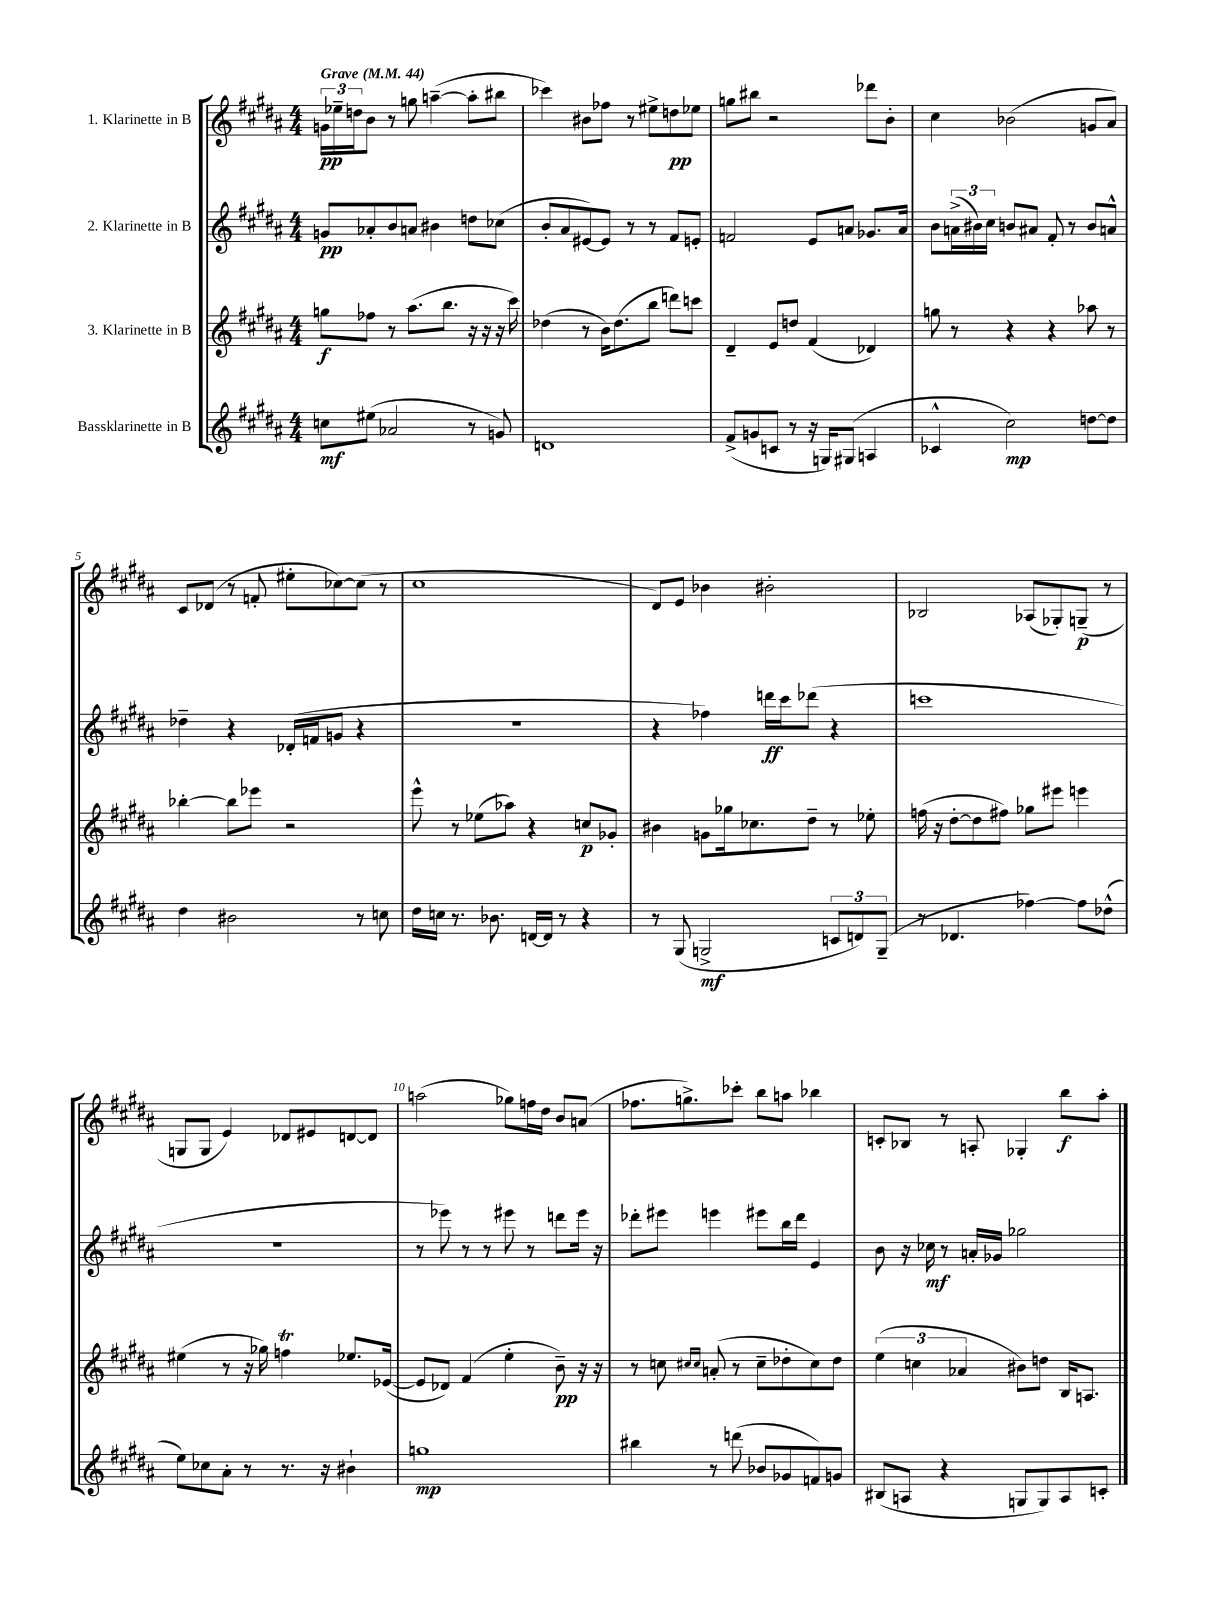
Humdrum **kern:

**kern	**dynam	**kern	**dynam	**kern	**dynam	**kern	**dynam
*part4	*part4	*part3	*part3	*part2	*part2	*part1	*part1
*staff4	*staff4	*staff3	*staff3	*staff2	*staff2	*staff1	*staff1
*I"Bassklarinette in B	*	*I"3. Klarinette in B	*	*I"2. Klarinette in B	*	*I"1. Klarinette in B	*
*clefG2	*	*clefG2	*	*clefG2	*	*clefG2	*
*k[f#c#g#d#a#]	*	*k[f#c#g#d#a#]	*	*k[f#c#g#d#a#]	*	*k[f#c#g#d#a#]	*
*M4/4	*	*M4/4	*	*M4/4	*	*M4/4	*
*MM44	*	*MM44	*	*MM44	*	*MM44	*
=1	=1	=1	=1	=1	=1	=1	=1
!	!	!	!	!	!	!LO:TX:a:B:t=Grave	!
8ccn\L	mf	8ggn\L	f	8gn/L	pp	24gn\LL	pp
.	.	.	.	.	.	24ee-X~\	.
.	.	.	.	.	.	24ddn\J	.
(8ee#X\J	.	8ff-X\J	.	8a-X'/	.	8b\J	.
2a-X/	.	8r	.	8b/	.	8r	.
.	.	(8.aa#\L	.	8an/J	.	8ggn\	.
.	.	.	.	4b#X\	.	([4aan~\	.
.	.	8.bb\J	.	.	.	.	.
8r	.	16r	.	8ddn\L	.	8aa'\L]	.
.	.	16r	.	.	.	.	.
8gn/)	.	16r	.	(8cc-X\J	.	8bb#X\J	.
.	.	16ccc#\)	.	.	.	.	.
=2	=2	=2	=2	=2	=2	=2	=2
1dn	.	(4dd-X\	.	8b'/L	.	4ccc-X\)	.
.	.	.	.	8a#/	.	.	.
.	.	8r	.	[8e#X/)	.	8b#X\L	.
.	.	16b\KL)	.	8e#/J]	.	8ff-X\J	.
.	.	(8.dd-\	.	.	.	.	.
.	.	.	.	8r	.	8r	.
.	.	8bb\J	.	8r	.	8ee#X^\L	.
.	.	8dddn\L)	.	8f#/L	.	8ddn\	pp
.	.	8cccn\J	.	8en'/J	.	8ee-X\J	.
=3	=3	=3	=3	=3	=3	=3	=3
(8f#^/L	.	4d#~/	.	2fn/	.	8ggn\L	.
8gn/	.	.	.	.	.	8bb#X\J	.
8cn/J	.	8e/L	.	.	.	2r	.
8r	.	8ddn/J	.	.	.	.	.
16r	.	(4f#/	.	8e/L	.	.	.
16Gn/KL)	.	.	.	.	.	.	.
(8G#X/J	.	.	.	8an/J	.	.	.
4An/	.	4d-X/)	.	8.g-X/L	.	8ddd-X\L	.
.	.	.	.	.	.	8b'\J	.
.	.	.	.	16a/Jk	.	.	.
=4	=4	=4	=4	=4	=4	=4	=4
4c-X^^/	.	8ggn\	.	8b\L	.	4cc#\	.
.	.	8r	.	(24an^\L	.	.	.
.	.	.	.	24b#X\)	.	.	.
.	.	.	.	24cc#\JJ	.	.	.
2cc#\)	mp	4r	.	8bn/L	.	(2b-X\	.
.	.	.	.	8a#X/J	.	.	.
.	.	4r	.	8f#'/	.	.	.
.	.	.	.	8r	.	.	.
[8ddn\L	.	8aa-X\	.	8b/L	.	8gn/L	.
8dd\J]	.	8r	.	8an^^/J	.	8a#/J)	.
!!LO:LB:g=z
=5	=5	=5	=5	=5	=5	=5	=5
4dd#\	.	[4bb-X'\	.	4dd-X~\	.	8c#/L	.
.	.	.	.	.	.	(8d-X/J	.
2b#X\	.	8bb-\L]	.	4r	.	8r	.
.	.	8eee-X\J	.	.	.	8fn'/	.
.	.	2r	.	(16d-X'/LL	.	8ee#X'\L	.
.	.	.	.	16fn/J	.	.	.
.	.	.	.	8gn/J	.	[8cc-X\)	.
8r	.	.	.	4r	.	(8cc-\J]	.
8ccn\	.	.	.	.	.	8r	.
=6	=6	=6	=6	=6	=6	=6	=6
16dd#\LL	.	8eee^^\	.	1r	.	1cc#	.
16ccn\JJ	.	.	.	.	.	.	.
8.r	.	8r	.	.	.	.	.
.	.	(8ee-X\L	.	.	.	.	.
8.b-X\	.	.	.	.	.	.	.
.	.	8aa-X\J)	.	.	.	.	.
[16dn/LL	.	4r	.	.	.	.	.
16d/JJ]	.	.	.	.	.	.	.
8r	.	.	.	.	.	.	.
4r	.	8ccn/L	p	.	.	.	.
.	.	8g-X'/J	.	.	.	.	.
=7	=7	=7	=7	=7	=7	=7	=7
8r	.	4b#X\	.	4r	.	8d#/L)	.
(8G#/	.	.	.	.	.	8e/J	.
2Gn^/	mf	8gn\L	.	4ff-X\)	.	4b-X\	.
.	.	16gg-X\k	.	.	.	.	.
.	.	8.cc-X\	.	.	.	.	.
.	.	.	.	16dddn\LL	ff	2b#X'\	.
.	.	.	.	16ccc#\J	.	.	.
.	.	8dd#~\J	.	(8ddd-X\J	.	.	.
12cn/L	.	8r	.	4r	.	.	.
12dn/)	.	.	.	.	.	.	.
.	.	8ee-X'\	.	.	.	.	.
(12G~/J	.	.	.	.	.	.	.
=8	=8	=8	=8	=8	=8	=8	=8
8r	.	(16ffn\	.	1cccn	.	2B-X/	.
.	.	16r	.	.	.	.	.
4.d-X/	.	[8dd#'\L	.	.	.	.	.
.	.	8dd#\]	.	.	.	.	.
.	.	8ff#X\J)	.	.	.	.	.
[4ff-X\)	.	8gg-X\L	.	.	.	(8A-X/L	.
.	.	8eee#X\J	.	.	.	8G-X'/)	.
8ff-\L]	.	4eeen\	.	.	.	(8Gn~/J	p
(8dd-X^^\J	.	.	.	.	.	8r	.
!!LO:LB:g=z
=9	=9	=9	=9	=9	=9	=9	=9
8ee\L)	.	(4ee#X\	.	1r	.	8Gn/L	.
8cc-X\	.	.	.	.	.	8G/J	.
8a#'\J	.	8r	.	.	.	4e/)	.
8r	.	16r	.	.	.	.	.
.	.	16gg-X\)	.	.	.	.	.
8.r	.	4ffnT\	.	.	.	8d-X/L	.
.	.	.	.	.	.	8e#X/	.
16r	.	.	.	.	.	.	.
4b#X`\	.	8.ee-X/L	.	.	.	[8dn/	.
.	.	.	.	.	.	8d/J]	.
.	.	([16e-X/Jk	.	.	.	.	.
=10	=10	=10	=10	=10	=10	=10	=10
1ggn	mp	8e-/L]	.	8r	.	(2aan\	.
.	.	8d-X/J)	.	8eee-X\)	.	.	.
.	.	(4f#/	.	8r	.	.	.
.	.	.	.	8r	.	.	.
.	.	4ee'\	.	8eee#X\	.	8gg-X\L)	.
.	.	.	.	8r	.	16ffn\L	.
.	.	.	.	.	.	16dd#\JJ	.
.	.	8b~\)	pp	8dddn\L	.	8b/L	.
.	.	16r	.	16eee#\Jk	.	(8an/J	.
.	.	16r	.	16r	.	.	.
=11	=11	=11	=11	=11	=11	=11	=11
4bb#X\	.	8r	.	8ddd-X'\L	.	8.ff-X\L	.
.	.	8ccn\	.	8eee#X\J	.	.	.
.	.	.	.	.	.	8.ggn^\)	.
.	.	16qqcc#X/LL	.	.	.	.	.
.	.	16qqcc#/JJ	.	.	.	.	.
8r	.	(8an'/	.	4eeen\	.	.	.
(8dddn\	.	8r	.	.	.	8ccc-X'\J	.
8b-X/L	.	8cc#~\L	.	8eee#X\L	.	8bb\L	.
8g-X/	.	8dd-X'\	.	16bb\L	.	8aan\J	.
.	.	.	.	16ddd-\JJ	.	.	.
8fn/)	.	8cc#\)	.	4e/	.	4bb-X\	.
8gn/J	.	8dd-\J	.	.	.	.	.
=12	=12	=12	=12	=12	=12	=12	=12
(8B#X/L	.	(6ee\	.	8b\	.	8cn'/L	.
8An/J	.	.	.	16r	.	8B-X/J	.
.	.	6ccn\	.	.	.	.	.
.	.	.	.	16cc-X\	mf	.	.
4r	.	.	.	8r	.	8r	.
.	.	6a-X/	.	.	.	.	.
.	.	.	.	16an'/LL	.	8An'/	.
.	.	.	.	16g-X/JJ	.	.	.
8Gn/L	.	8b#X\L)	.	2gg-X\	.	4G-X'/	.
8G/)	.	8ddn\J	.	.	.	.	.
8A/	.	16B/KL	.	.	.	8bb\L	f
.	.	8.An/J	.	.	.	.	.
8cn'/J	.	.	.	.	.	8aa#'\J	.
==	==	==	==	==	==	==	==
*-	*-	*-	*-	*-	*-	*-	*-
